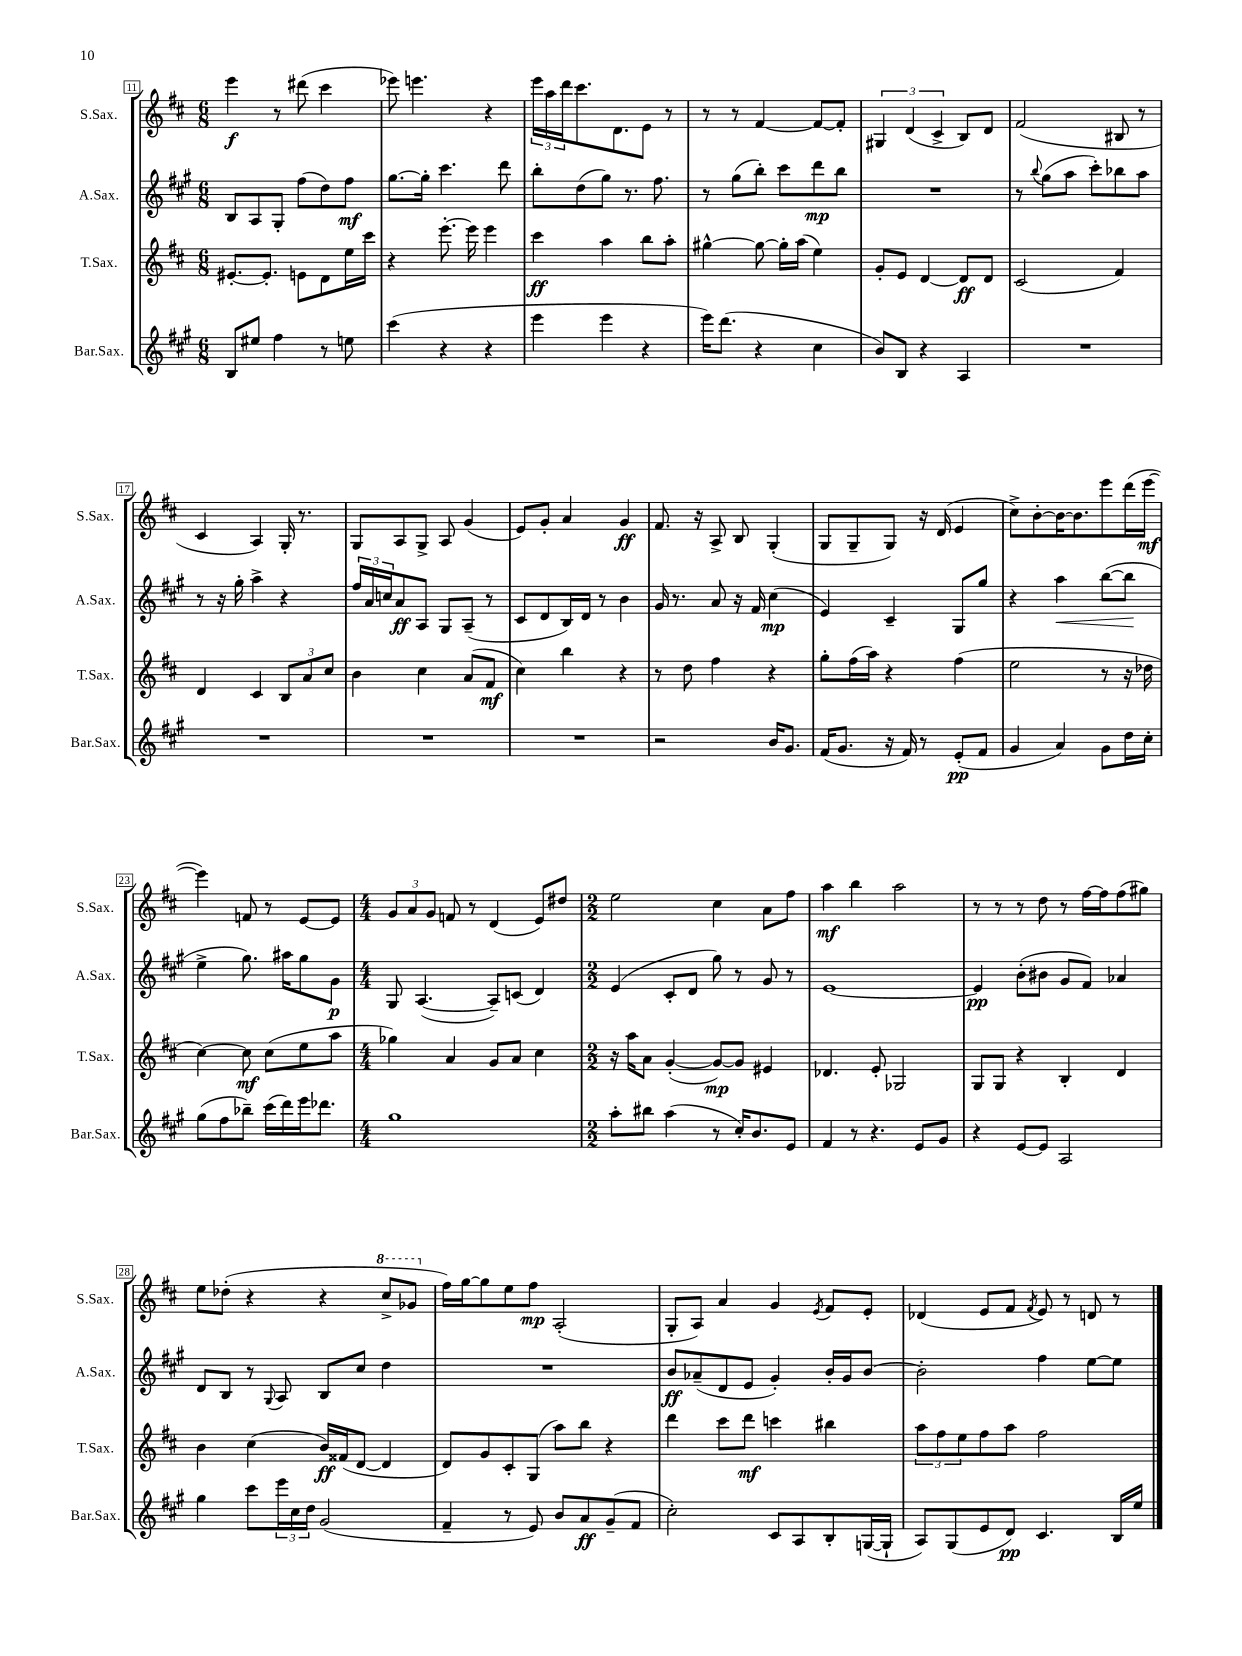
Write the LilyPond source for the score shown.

<<
\new StaffGroup <<
\new Staff = "s0" \with { instrumentName = "S.Sax." shortInstrumentName = "S.Sax." } {
    \clef treble \key d \major \numericTimeSignature \time 6/8
    e'''4\f r8 dis'''8( cis'''4 |
    ees'''8) e'''4. r4 |
    \tuplet 3/2 { e'''16 a''16 d'''16 } cis'''8. d'8. e'8 r8 |
    r8 r8 fis'4~ fis'8~ fis'8-. |
    \tuplet 3/2 { gis4 d'4( cis'4-> } b8) d'8 |
    fis'2( bis8 r8 |
    cis'4 a4) g16-. r8. |
    g8 a8 g8-> a8 g'4( |
    e'8) g'8-. a'4 g'4\ff |
    fis'8. r16 a8-> b8 g4-.( |
    g8 g8-- g8) r16 d'16( e'4 |
    cis''8->) b'8~-. b'16~ b'8. e'''8 d'''16( e'''16~\mf |
    e'''4) f'8 r8 e'8~ e'8 |
    \numericTimeSignature \time 4/4 \tuplet 3/2 { g'8 a'8 g'8 } f'8 r8 d'4( e'8) dis''8 |
    \numericTimeSignature \time 2/2 e''2 cis''4 a'8 fis''8 |
    a''4\mf b''4 a''2 |
    r8 r8 r8 d''8 r8 fis''16~ fis''16 fis''8( gis''8) |
    e''8 des''8-.( r4 r4 \ottava #1 cis'''8-> ges''8 \ottava #0 |
    fis''16) g''16~ g''8 e''8 fis''8\mp a2-.( |
    g8-. a8) a'4 g'4 \acciaccatura { e'8 } fis'8 e'8-. |
    des'4( e'8 fis'8 \acciaccatura { fis'8 } e'8) r8 d'8 r8 \bar "|." |
}
\new Staff = "s1" \with { instrumentName = "A.Sax." shortInstrumentName = "A.Sax." } {
    \clef treble \key a \major \numericTimeSignature \time 6/8
    b8 a8 gis8-. fis''8( d''8) fis''8\mf |
    gis''8.~ gis''16-. cis'''4. d'''8 |
    b''8-. d''8( gis''8) r8. fis''8. |
    r8 gis''8( b''8-.) cis'''8 d'''8\mp b''8 |
    R2. |
    r8 \appoggiatura { b''8 } gis''8( a''8 cis'''8-.) bes''8 a''8 |
    r8 r16 gis''16-. a''4-> r4 |
    \tuplet 3/2 { fis''16 a'16 c''16 } a'8\ff a8 gis8 a8--( r8 |
    cis'8 d'8 b16) d'16 r8 b'4 |
    gis'16 r8. a'8 r16 fis'16 cis''4\mp( |
    e'4) cis'4-- gis8 gis''8 |
    r4 a''4\< b''8~( b''8\! |
    e''4-> gis''8.) ais''16 gis''8 gis'8\p |
    \numericTimeSignature \time 4/4 gis8 a4.~( a8--) c'8( d'4) |
    \numericTimeSignature \time 2/2 e'4( cis'8-. d'8 gis''8) r8 gis'8 r8 |
    e'1~ |
    e'4\pp b'8-.( bis'8 gis'8 fis'8) aes'4 |
    d'8 b8 r8 \appoggiatura { gis8 } a8 b8 cis''8 d''4 |
    R1 |
    b'8\ff aes'8--( d'8 e'8 gis'4-.) b'16-. gis'16 b'8~ |
    b'2-. fis''4 e''8~ e''8 \bar "|." |
}
\new Staff = "s2" \with { instrumentName = "T.Sax." shortInstrumentName = "T.Sax." } {
    \clef treble \key d \major \numericTimeSignature \time 6/8
    eis'8.~-. eis'8.-. e'8 d'8 e''16 cis'''16 |
    r4 e'''8.~-. e'''16 e'''4 |
    cis'''4\ff a''4 b''8 a''8-. |
    gis''4~-^ gis''8~ gis''16-. a''16( e''4) |
    g'8-. e'8 d'4~ d'8\ff d'8 |
    cis'2( fis'4) |
    d'4 cis'4 \tuplet 3/2 { b8 a'8 cis''8 } |
    b'4 cis''4 a'8( fis'8\mf |
    cis''4) b''4 r4 |
    r8 d''8 fis''4 r4 |
    g''8-. fis''16( a''16) r4 fis''4( |
    e''2 r8 r16 des''16 |
    cis''4~) cis''8\mf cis''8( e''8 a''8 |
    \numericTimeSignature \time 4/4 ges''4) a'4 g'8 a'8 cis''4 |
    \numericTimeSignature \time 2/2 r16 a''16 a'8 g'4~-.( g'8~\mp) g'8 eis'4 |
    des'4. e'8-. ges2 |
    g8 g8 r4 b4-. d'4 |
    b'4 cis''4( b'16\ff) fisis'16( d'8~ d'4 |
    d'8) g'8 cis'8-. g8( a''8) b''8 r4 |
    d'''4 cis'''8 d'''8\mf c'''4 bis''4 |
    \tuplet 3/2 { a''8 fis''8 e''8 } fis''8 a''8 fis''2 \bar "|." |
}
\new Staff = "s3" \with { instrumentName = "Bar.Sax." shortInstrumentName = "Bar.Sax." } {
    \clef treble \key a \major \numericTimeSignature \time 6/8
    b8 eis''8 fis''4 r8 e''8 |
    cis'''4( r4 r4 |
    e'''4 e'''4 r4 |
    e'''16) d'''8.( r4 cis''4 |
    b'8) b8 r4 a4 |
    R2. |
    R2. |
    R2. |
    R2. |
    r2 b'16 gis'8. |
    fis'16( gis'8. r16 fis'16) r8 e'8-.\pp( fis'8 |
    gis'4 a'4) gis'8 d''16 cis''16-. |
    gis''8( fis''8 bes''8--) cis'''16( d'''16) e'''16 des'''8. |
    \numericTimeSignature \time 4/4 gis''1 |
    \numericTimeSignature \time 2/2 a''8-. bis''8 a''4( r8 cis''16-.) b'8. e'8 |
    fis'4 r8 r4. e'8 gis'8 |
    r4 e'8~ e'8 a2 |
    gis''4 cis'''8 \tuplet 3/2 { e'''16 cis''16 d''16 } gis'2( |
    fis'4-- r8 e'8) b'8 a'8\ff gis'8--( fis'8 |
    cis''2-.) cis'8 a8 b8-. g16~( g16-! |
    a8) gis8( e'8 d'8\pp) cis'4. b16 e''16 \bar "|." |
}
>>
>>
\layout { \context { \Score currentBarNumber = #11 \override BarNumber.stencil = #(make-stencil-boxer 0.1 0.3 ly:text-interface::print) } }
